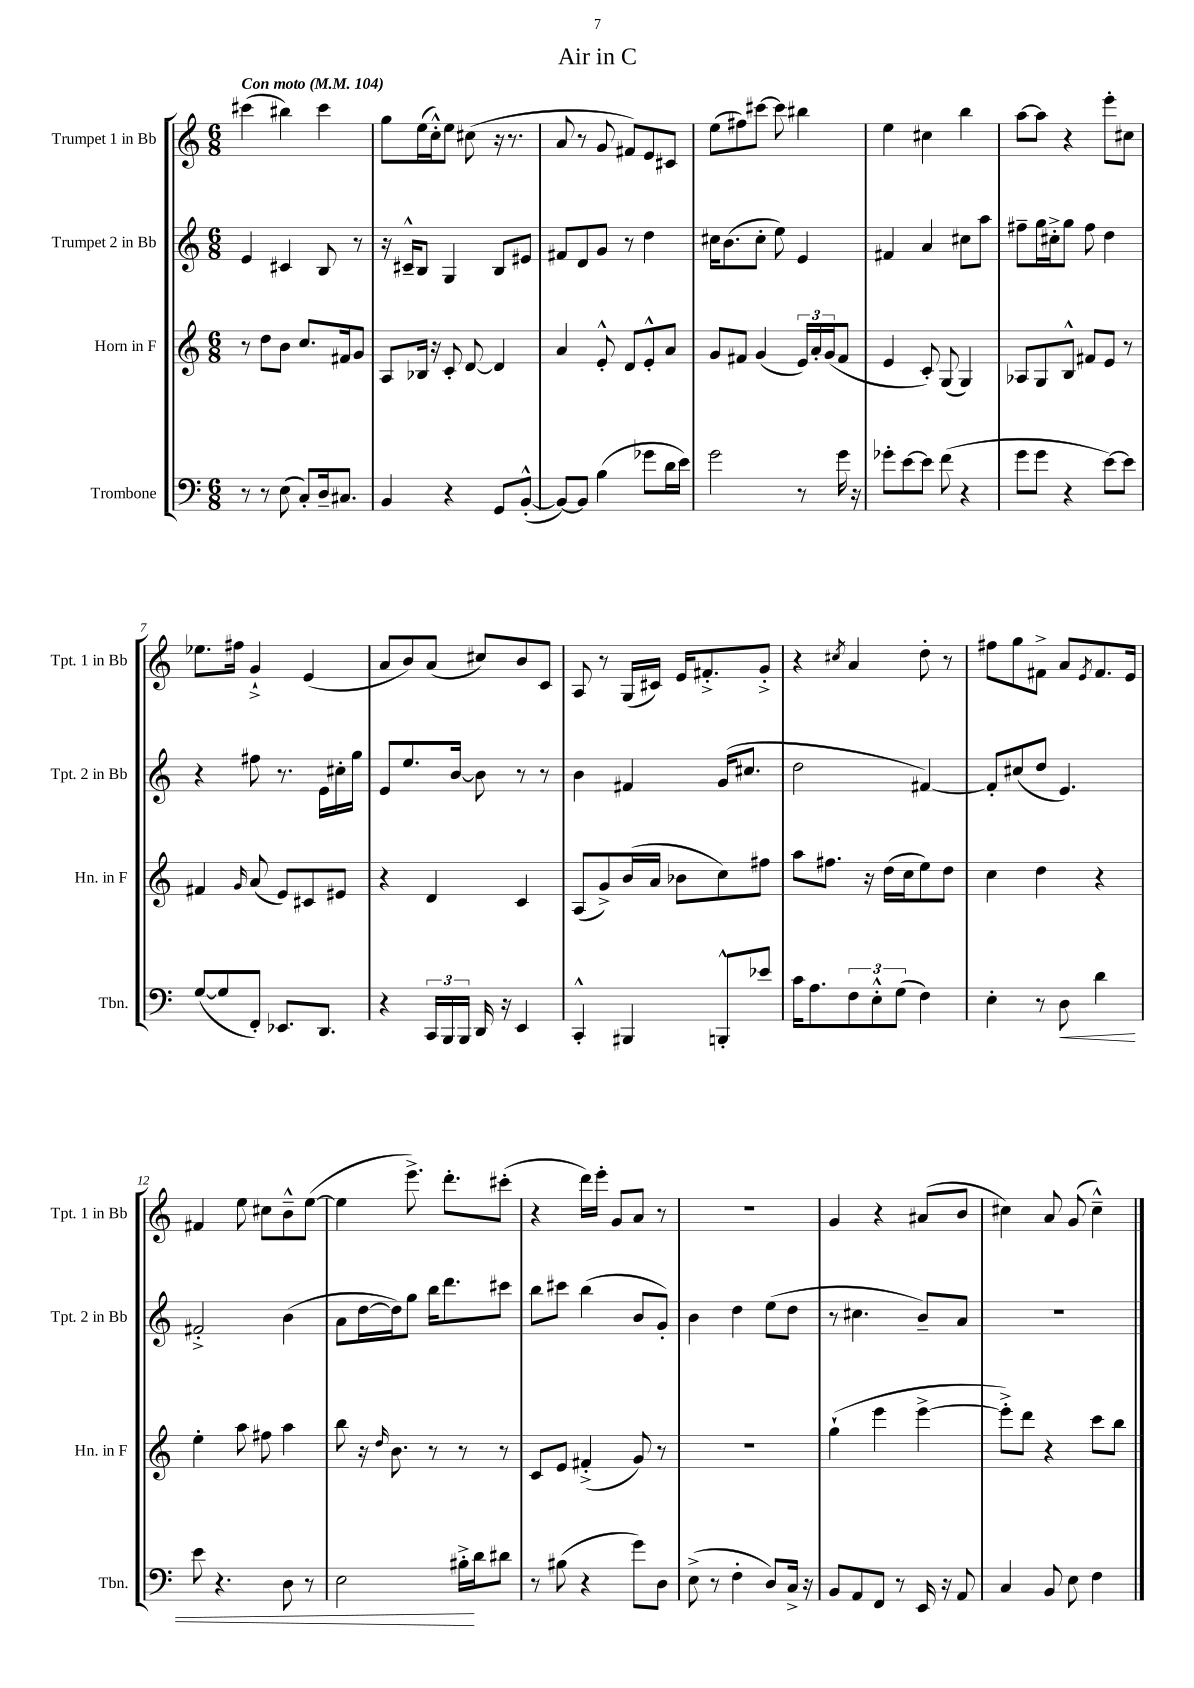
\header { title = "Air in C" }
<<
\new StaffGroup <<
\new Staff = "s0" \with { instrumentName = "Trumpet 1 in Bb" shortInstrumentName = "Tpt. 1 in Bb" } {
    \clef treble \key c \major \numericTimeSignature \time 6/8 \tempo "Con moto" 4 = 104
    cis'''4( bis''4) cis'''4 |
    g''8 e''16( c''16-.-^) e''8 cis''8( r16 r8. |
    a'8 r8 g'8 fis'8) e'8 cis'8 |
    e''8( fis''8) cis'''8~ cis'''8 bis''4 |
    e''4 cis''4 b''4 |
    a''8~ a''8 r4 e'''8-. cis''8 |
    ees''8. fis''16 g'4-!-> e'4( |
    a'8 b'8) a'8( cis''8) b'8 c'8 |
    a8 r8 g16( cis'16) e'16 fis'8.-.-> g'8-.-> |
    r4 \acciaccatura { cis''8 } a'4 d''8-. r8 |
    fis''8 g''8 fis'8-> a'8 \acciaccatura { e'8 } fis'8. e'16 |
    fis'4 e''8 cis''8 b'8---^ e''8~( |
    e''4 e'''8.->) d'''8.-. cis'''8-.( |
    r4 d'''16) e'''16-. g'8 a'8 r8 |
    R2. |
    g'4 r4 ais'8( b'8 |
    cis''4) a'8 g'8( cis''4---^) \bar "|." |
}
\new Staff = "s1" \with { instrumentName = "Trumpet 2 in Bb" shortInstrumentName = "Tpt. 2 in Bb" } {
    \clef treble \key c \major \numericTimeSignature \time 6/8
    e'4 cis'4 b8 r8 |
    r16 cis'16---^ b8 g4 b8 eis'8 |
    fis'8 d'8 g'8 r8 d''4 |
    cis''16 b'8.( cis''8-. e''8) e'4 |
    fis'4 a'4 cis''8 a''8 |
    fis''8-- g''16 cis''16-.-> g''8 fis''8 d''4 |
    r4 fis''8 r8. e'16 cis''16-. g''16 |
    e'8 e''8. b'16~ b'8 r8 r8 |
    b'4 fis'4 g'16( cis''8. |
    d''2 fis'4~) |
    fis'8-. cis''8( d''8 e'4.) |
    fis'2-.-> b'4( |
    a'8 d''16~ d''16) g''8 b''16 d'''8. cis'''8 |
    b''8 cis'''8 b''4( b'8 g'8-.) |
    b'4 d''4 e''8( d''8 |
    r8 cis''4. b'8--) a'8 |
    R2. \bar "|." |
}
\new Staff = "s2" \with { instrumentName = "Horn in F" shortInstrumentName = "Hn. in F" } {
    \clef treble \key c \major \numericTimeSignature \time 6/8
    r8 d''8 b'8 c''8. fis'16 g'8 |
    a8 bes16 r16 c'8-. d'8~ d'4 |
    a'4 e'8-.-^ d'8 e'8-.-^ a'8 |
    g'8 fis'8 g'4( \tuplet 3/2 { e'16) a'16-. g'16( } fis'8 |
    e'4 c'8-.) g8( g4) |
    aes8 g8 b8-^ fis'8 e'8 r8 |
    fis'4 \grace { g'16 } a'8( e'8) cis'8 eis'8 |
    r4 d'4 c'4 |
    a8( g'8->) b'16( a'16 bes'8 c''8) fis''8 |
    a''8 fis''8. r16 d''16( c''16 e''8) d''8 |
    c''4 d''4 r4 |
    e''4-. a''8 fis''8 a''4 |
    b''8 r16 \grace { d''16 } b'8. r8 r8 r8 |
    c'8 e'8 fis'4-.->( g'8) r8 |
    R2. |
    g''4-!( e'''4 e'''4~-> |
    e'''8-.->) d'''8 r4 c'''8 b''8 \bar "|." |
}
\new Staff = "s3" \with { instrumentName = "Trombone" shortInstrumentName = "Tbn." } {
    \clef bass \key c \major \numericTimeSignature \time 6/8
    r8 r8 e8( c8-.) d16-- cis8. |
    b,4 r4 g,8 b,8~-.-^( |
    b,8~) b,8 b4( ges'8 d'16 e'16) |
    g'2 r8 g'16 r16 |
    ges'8-. e'8~ e'8 f'8( r4 |
    g'8 g'8 r4 e'8~) e'8 |
    g8~( g8 f,8-.) ees,8. d,8. |
    r4 \tuplet 3/2 { c,16 b,,16 b,,16 } d,16 r16 e,4 |
    c,4-.-^ bis,,4 b,,8-.-^ ees'8 |
    c'16 a8. \tuplet 3/2 { f8 e8-.-^ g8( } f4) |
    e4-. r8 d8\< d'4 |
    e'8 r4. d8 r8 |
    e2 bis16-.->\! d'16 dis'8 |
    r8 bis8( r4 g'8) d8 |
    e8->( r8 f4-. d8) c16-> r16 |
    b,8 a,8 f,8 r8 e,16 r16 a,8 |
    c4 b,8 e8 f4 \bar "|." |
}
>>
>>
